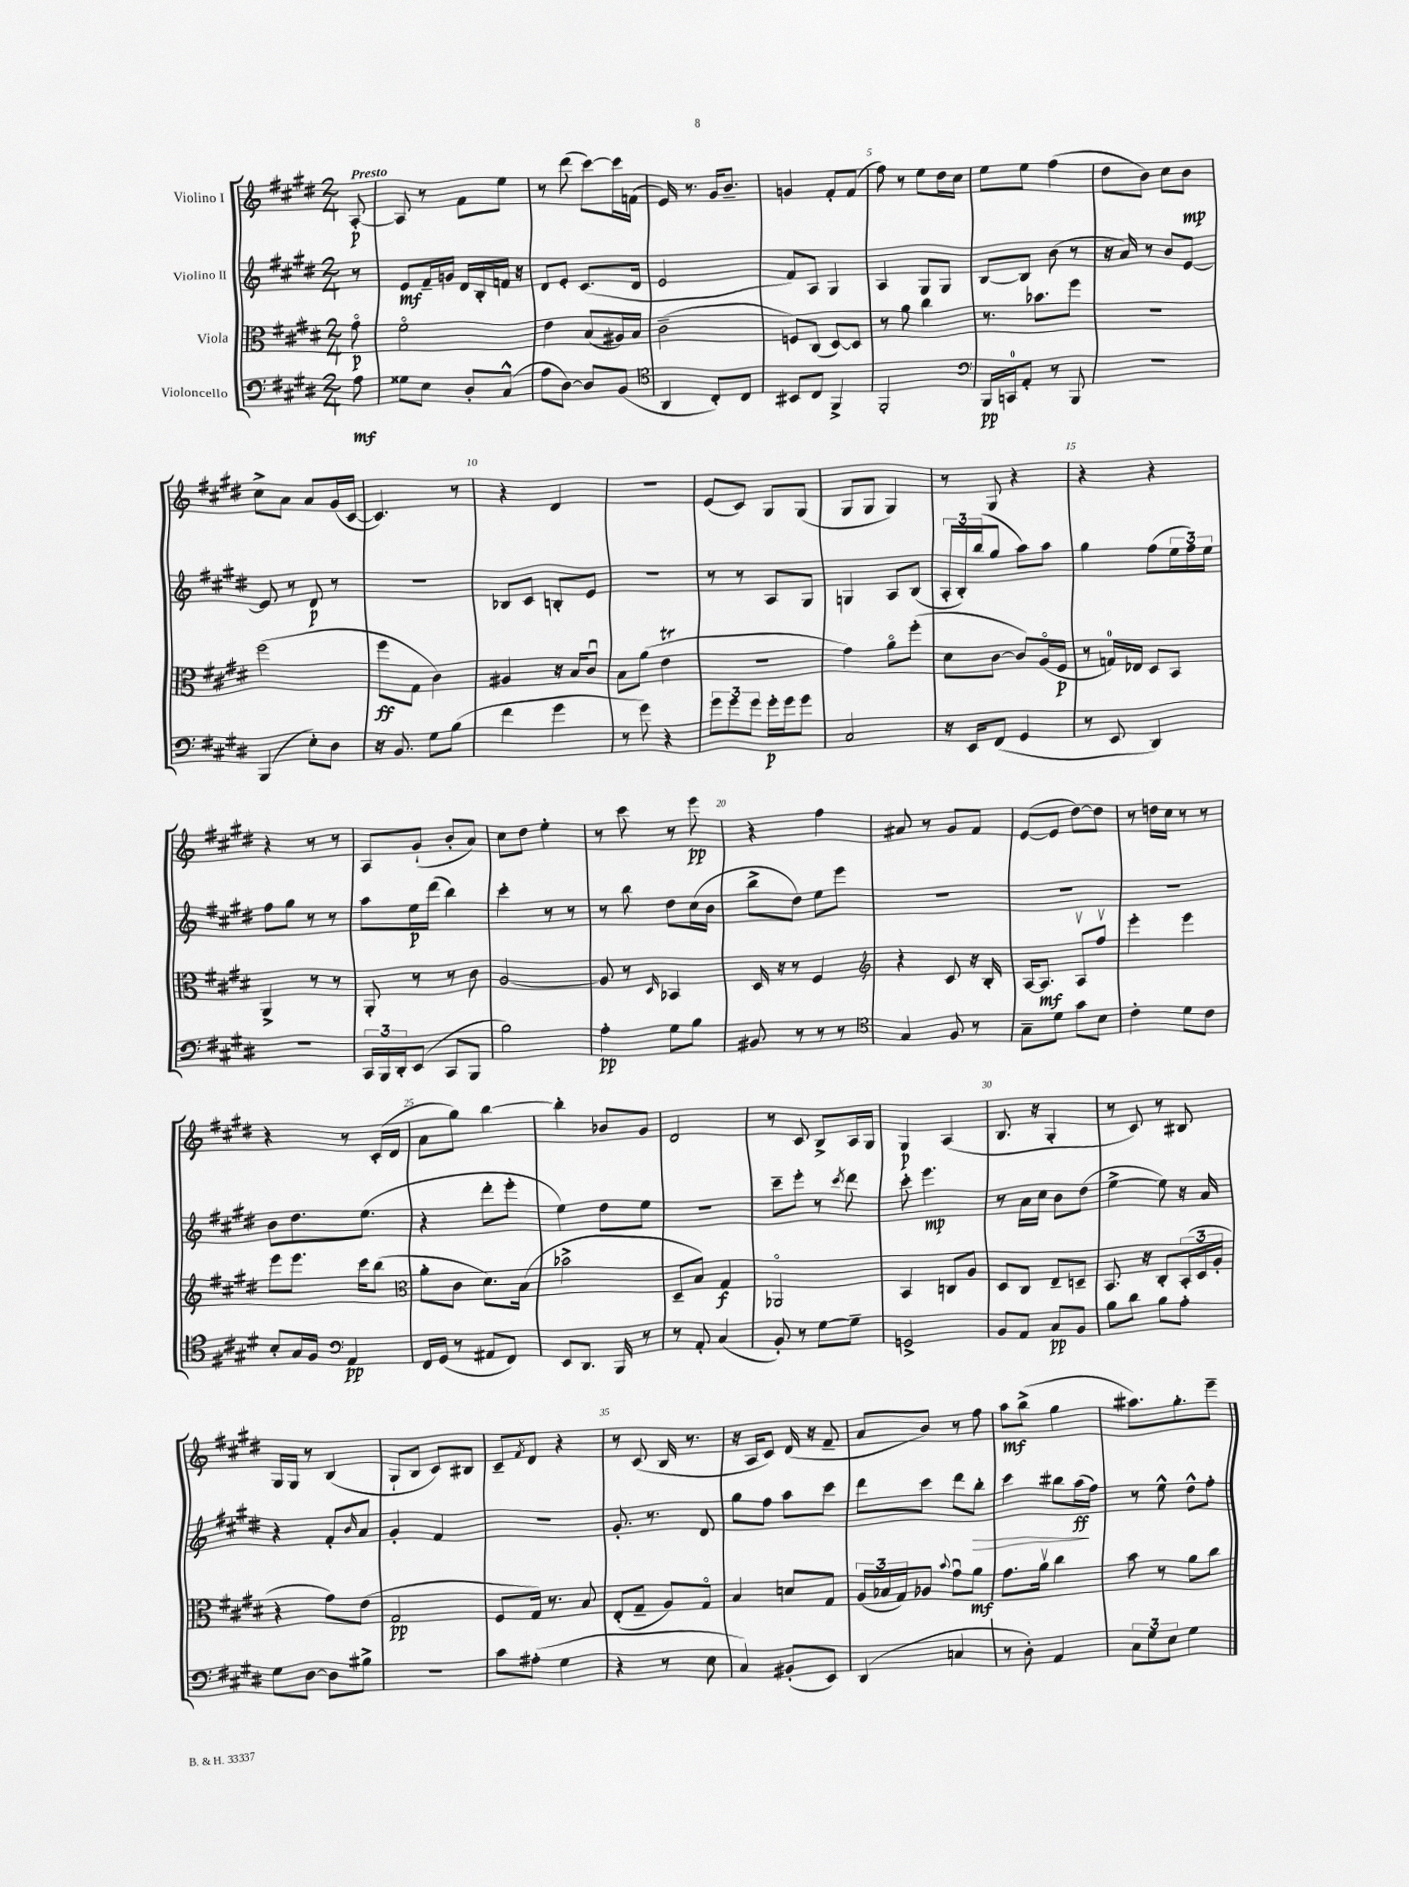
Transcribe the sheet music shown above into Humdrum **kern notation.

**kern	**dynam	**kern	**dynam	**kern	**dynam	**kern	**dynam
*part4	*part4	*part3	*part3	*part2	*part2	*part1	*part1
*staff4	*staff4	*staff3	*staff3	*staff2	*staff2	*staff1	*staff1
*I"Violoncello	*	*I"Viola	*	*I"Violino II	*	*I"Violino I	*
*clefF4	*	*clefC3	*	*clefG2	*	*clefG2	*
*k[f#c#g#d#]	*	*k[f#c#g#d#]	*	*k[f#c#g#d#]	*	*k[f#c#g#d#]	*
*M2/4	*	*M2/4	*	*M2/4	*	*M2/4	*
=	=	=	=	=	=	=	=
!	!	!	!	!	!	!LO:TX:a:B:t=Presto	!
8A\	mf	8g#\	p	8r	.	[8A'/	p
=1	=1	=1	=1	=1	=1	=1	=1
8G##X\L	.	2f#\	.	8e/L	mf	8A/]	.
8E\J	.	.	.	16f#~/L	.	8r	.
.	.	.	.	16gn/JJ	.	.	.
8D#'/L	.	.	.	16d#/LL	.	8f#\L	.
.	.	.	.	16B'/	.	.	.
(8C#^^/J	.	.	.	16fn/JJ	.	8ee\J	.
.	.	.	.	16r	.	.	.
=2	=2	=2	=2	=2	=2	=2	=2
8A\L	.	4e\	.	8d#/L	.	8r	.
[8D#\J)	.	.	.	8e'/J	.	(8ddd#\	.
8D#/L]	.	(8B/L	.	(8.c#/L	.	[8ccc#\L)	.
(8BB/J	.	16A#X/L)	.	.	.	16ccc#\L]	.
.	.	16B/JJ	.	16d#/Jk	.	(16fn\JJ	.
=3	=3	=3	=3	=3	=3	=3	=3
*clefC4	*	*	*	*	*	*	*
4AA/	.	(2c#~\	.	2e/	.	16e/)	.
.	.	.	.	.	.	8.r	.
8C#'/L)	.	.	.	.	.	16g#/KL	.
.	.	.	.	.	.	8.b~/J	.
8C#/J	.	.	.	.	.	.	.
=4	=4	=4	=4	=4	=4	=4	=4
8BB#X/L	.	8Fn/L)	.	8f#/L)	.	4gn/	.
8C#/J	.	(8C#/J	.	8A/J	.	.	.
4FF#^/	.	[8D#/L)	.	4G#/	.	8f#'/L	.
.	.	8D#/J]	.	.	.	(8f#/J	.
=5	=5	=5	=5	=5	=5	=5	=5
2FF#'/	.	8r	.	4A/	.	8ff#\)	.
.	.	8a\	.	.	.	8r	.
.	.	4cc#\	.	8G#/L	.	8ee\L	.
.	.	.	.	8G#/J	.	16dd#\L	.
.	.	.	.	.	.	16cc#\JJ	.
=6	=6	=6	=6	=6	=6	=6	=6
*clefF4	*	*	*	*	*	*	*
16BBB/LL	pp	8.r	.	[8B/L	.	8ee\L	.
16CCn/J	.	.	.	.	.	.	.
8AA'/J	.	.	.	8B/J]	.	8ee\J	.
.	.	8.b-X\L	.	.	.	.	.
8r	.	.	.	(8b\	.	(4ff#\	.
8BBB/	.	8ff#\J	.	8r	.	.	.
=7	=7	=7	=7	=7	=7	=7	=7
2r	.	2r	.	16r	.	8dd#\L	.
.	.	.	.	16a/)	.	.	.
.	.	.	.	8r	.	8b\J)	.
.	.	.	.	8b/L	.	8cc#\L	.
.	.	.	.	[8e/J	.	8b\J	mp
!!LO:LB:g=z
=8	=8	=8	=8	=8	=8	=8	=8
(4BBB/	.	(2ff#\	.	8e/]	.	8cc#^\L	.
.	.	.	.	8r	.	8a\J	.
8E'\L)	.	.	.	8d#/	p	8a/L	.
8D#\J	.	.	.	8r	.	(16g#/L	.
.	.	.	.	.	.	[16c#/JJ	.
=9	=9	=9	=9	=9	=9	=9	=9
16r	.	8ff#\L	ff	2r	.	4.c#/])	.
8.BB/	.	.	.	.	.	.	.
.	.	8G#\J	.	.	.	.	.
8G#\L	.	4c#\)	.	.	.	.	.
(8B\J	.	.	.	.	.	8r	.
=10	=10	=10	=10	=10	=10	=10	=10
4f#\	.	4A#X/	.	8B-X/L	.	4r	.
.	.	.	.	8c#/J	.	.	.
4g#\	.	16r	.	8Bn'/L	.	4d#/	.
.	.	16B/KL	.	.	.	.	.
.	.	8c#u/J	.	8e/J	.	.	.
=11	=11	=11	=11	=11	=11	=11	=11
8r	.	8B\L	.	2r	.	2r	.
8g#\)	.	(8a\J	.	.	.	.	.
4r	.	4eT\	.	.	.	.	.
=12	=12	=12	=12	=12	=12	=12	=12
12g#\L	.	2r	.	8r	.	(8e/L	.
12g#\	.	.	.	.	.	.	.
.	.	.	.	8r	.	8c#/J)	.
12g#\J	.	.	.	.	.	.	.
16g#'\LL	p	.	.	8A/L	.	8G#/L	.
16g#\J	.	.	.	.	.	.	.
8g#\J	.	.	.	8G#/J	.	(8G#/J	.
=13	=13	=13	=13	=13	=13	=13	=13
2C#/	.	4g#\)	.	4Gn/	.	8G#/L	.
.	.	.	.	.	.	8G#/J	.
.	.	8a\L	.	8A/L	.	4G#/)	.
.	.	(8ff#'\J	.	(8B/J	.	.	.
=14	=14	=14	=14	=14	=14	=14	=14
16r	.	8d#\L	.	24A'/LL	.	8r	.
.	.	.	.	24B'/)	.	.	.
16EE/KL	.	.	.	.	.	.	.
.	.	.	.	(24bb/J	.	.	.
(8FF#/J	.	[8c#\J	.	8gg#/J	.	8G#/	.
4GG#/	.	8c#/L])	.	8aa\L)	.	4r	.
.	.	(16A/L	.	8aa\J	.	.	.
.	.	16F#/JJ	p	.	.	.	.
=15	=15	=15	=15	=15	=15	=15	=15
8r	.	8r	.	4gg#\	.	4r	.
8EE/	.	16Gn/LL)	.	.	.	.	.
.	.	16E-X/JJ	.	.	.	.	.
4DD#/)	.	8D#/L	.	(8ff#\L	.	4r	.
.	.	8BB/J	.	24ee\L	.	.	.
.	.	.	.	24ff#\)	.	.	.
.	.	.	.	24ee\JJ	.	.	.
!!LO:LB:g=z
=16	=16	=16	=16	=16	=16	=16	=16
2r	.	4AA^/	.	8ff#\L	.	4r	.
.	.	.	.	8gg#\J	.	.	.
.	.	8r	.	8r	.	8r	.
.	.	8r	.	8r	.	8r	.
=17	=17	=17	=17	=17	=17	=17	=17
24CC#/LL	.	8AA'/	.	8aa\L	.	8A/L	.
24BBB/	.	.	.	.	.	.	.
24DD#'/J	.	.	.	.	.	.	.
(8EE/J	.	8r	.	16ee\L	p	(8g#`/J	.
.	.	.	.	(16ddd#\JJ	.	.	.
8CC#/L	.	8r	.	4bb\)	.	8b'/L	.
8BBB/J	.	8c#\	.	.	.	8a/J)	.
=18	=18	=18	=18	=18	=18	=18	=18
2B\)	.	[2A/	.	4ccc#'\	.	8cc#\L	.
.	.	.	.	.	.	8dd#\J	.
.	.	.	.	8r	.	4ee'\	.
.	.	.	.	8r	.	.	.
=19	=19	=19	=19	=19	=19	=19	=19
4A'\	pp	8A/]	.	8r	.	8r	.
.	.	8r	.	8bb\	.	8ccc#\	.
.	.	16qqD#/	.	.	.	.	.
8G#\L	.	4BB-X/	.	8dd#\L	.	8r	.
8B\J	.	.	.	(16cc#\L	.	8eee\	pp
.	.	.	.	16b\JJ	.	.	.
=20	=20	=20	=20	=20	=20	=20	=20
8BB#X/	.	16D#/	.	8bb^\L	.	4r	.
.	.	16r	.	.	.	.	.
8r	.	8r	.	8dd#\J)	.	.	.
8r	.	4F#/	.	8ee\L	.	4ff#\	.
8r	.	.	.	8eee\J	.	.	.
=21	=21	=21	=21	=21	=21	=21	=21
*clefC4	*	*clefG2	*	*	*	*	*
4G#/	.	4r	.	2r	.	8a#X/	.
.	.	.	.	.	.	8r	.
8F#/	.	8c#/	.	.	.	8g#/L	.
8r	.	16r	.	.	.	8f#/J	.
.	.	16B'/	.	.	.	.	.
=22	=22	=22	=22	=22	=22	=22	=22
8G#~\L	.	[16A/KL	.	2r	.	([8e/L	.
.	.	8.A/J]	mf	.	.	.	.
8d#\J	.	.	.	.	.	8e/J]	.
8g#\L	.	8Av/L	.	.	.	[8dd#\L)	.
8B\J	.	8ff#v/J	.	.	.	8dd#\J]	.
=23	=23	=23	=23	=23	=23	=23	=23
4c#'\	.	4eee'\	.	2r	.	8r	.
.	.	.	.	.	.	16ddn\LL	.
.	.	.	.	.	.	16cc#\JJ	.
8d#\L	.	4eee\	.	.	.	8r	.
8c#\J	.	.	.	.	.	8r	.
!!LO:LB:g=z
=24	=24	=24	=24	=24	=24	=24	=24
8B'/L	.	8eee\L	.	8b\L	.	4r	.
16G#/L	.	8.eee\J	.	8.dd#\	.	.	.
16F#/JJ	.	.	.	.	.	.	.
*clefF4	*	*	*	*	*	*	*
4AA/	pp	.	.	.	.	8r	.
.	.	16ccc#\KL	.	(8.ee\J	.	.	.
.	.	(8bb\J	.	.	.	(16c#'/LL	.
.	.	.	.	.	.	16d#/JJ	.
=25	=25	=25	=25	=25	=25	=25	=25
*	*	*clefC3	*	*	*	*	*
16FF#/LL	.	8a'\L	.	4r	.	8a\L	.
(16GG#/JJ	.	.	.	.	.	.	.
8r	.	8c#\J	.	.	.	8gg#\J)	.
8AA#X/L	.	8.d#\L)	.	8ddd#'\L	.	[4bb\	.
8FF#/J)	.	.	.	8eee'\J	.	.	.
.	.	(16B\Jk	.	.	.	.	.
=26	=26	=26	=26	=26	=26	=26	=26
8EE/L	.	2b-X^\	.	4ee\)	.	4bb'\]	.
8.DD#/J	.	.	.	.	.	.	.
.	.	.	.	8dd#\L	.	8b-X/L	.
16BBB/	.	.	.	.	.	.	.
8r	.	.	.	8ee\J	.	8g#/J	.
=27	=27	=27	=27	=27	=27	=27	=27
8r	.	8D#~/L	.	2r	.	2d#/	.
8AA'/	.	8B/J)	.	.	.	.	.
(4C#/	.	4G#/	f	.	.	.	.
=28	=28	=28	=28	=28	=28	=28	=28
8BB'/)	.	2AA-X/	.	8ccc#~\L	.	8r	.
8r	.	.	.	8eee'\J	.	8c#/	.
[8G#\L	.	.	.	8r	.	8B^/L	.
.	.	.	.	8qccc#/	.	.	.
8G#~\J]	.	.	.	8ddd#\	.	16A/L	.
.	.	.	.	.	.	16G#/JJ	.
=29	=29	=29	=29	=29	=29	=29	=29
2GGn^/	.	4BB/	.	8ccc#'\	.	4G#/	p
.	.	.	.	4.eee\	mp	.	.
.	.	8Cn/L	.	.	.	(4A/	.
.	.	8A/J	.	.	.	.	.
=30	=30	=30	=30	=30	=30	=30	=30
8BB/L	.	8D#/L	.	8r	.	8.B/	.
8AA/J	.	8C#/J	.	16a\LL	.	.	.
.	.	.	.	16cc#\JJ	.	16r	.
8C#/L	pp	8E~/L	.	8b\L	.	4G#'/	.
8BB/J	.	8Dn~/J	.	(8dd#\J	.	.	.
=31	=31	=31	=31	=31	=31	=31	=31
8B\L	.	8.BB/	.	[4ee^\	.	8r	.
8d#\J	.	.	.	.	.	8c#/)	.
.	.	16r	.	.	.	.	.
8B\L	.	8C#'/L	.	8ee\])	.	8r	.
8A'\J	.	(24BB'/L	.	16r	.	8B#X/	.
.	.	24D#/	.	.	.	.	.
.	.	.	.	16a/	.	.	.
.	.	24A'/JJ	.	.	.	.	.
!!LO:LB:g=z
=32	=32	=32	=32	=32	=32	=32	=32
8G#\L	.	4r	.	4r	.	16G#/LL	.
.	.	.	.	.	.	16G#/JJ	.
[8D#\J	.	.	.	.	.	8r	.
8D#\L]	.	8g#\L)	.	8f#'/L	.	(4B/	.
.	.	.	.	16qqb/	.	.	.
8B#X^\J	.	(8e\J	.	8a/J	.	.	.
=33	=33	=33	=33	=33	=33	=33	=33
2r	.	2G#/	pp	4g#'/	.	8G#`/L	.
.	.	.	.	.	.	8B/J	.
.	.	.	.	4f#/	.	8c#/L)	.
.	.	.	.	.	.	8B#X/J	.
=34	=34	=34	=34	=34	=34	=34	=34
8c#\L	.	8F#/L	.	2r	.	8c#~/L	.
.	.	.	.	.	.	8qf#/	.
(8A#X'\J	.	16G#/Jk)	.	.	.	8d#/J	.
.	.	8.r	.	.	.	.	.
4G#\	.	.	.	.	.	4r	.
.	.	8B/	.	.	.	.	.
=35	=35	=35	=35	=35	=35	=35	=35
4r	.	(8E'/L	.	8.g#'/	.	8r	.
.	.	8G#~/J	.	.	.	(8c#/	.
.	.	.	.	8.r	.	.	.
8r	.	8A/L)	.	.	.	16B/	.
.	.	.	.	.	.	8.r	.
8E\	.	8G#/J	.	8d#/	.	.	.
=36	=36	=36	=36	=36	=36	=36	=36
4C#/)	.	4B/	.	8gg#\L	.	16r	.
.	.	.	.	.	.	16A/KL	.
.	.	.	.	8ff#\J	.	8c#/J)	.
(8BB#X'/L	.	8dn/L	.	8aa\L	.	(16d#/	.
.	.	.	.	.	.	16r	.
8EE/J)	.	8G#/J	.	8ccc#\J	.	8f#~/	.
=37	=37	=37	=37	=37	=37	=37	=37
(4DD#/	.	(24A/LL	.	8ddd#\L	.	8a/L	.
.	.	24B-X/	.	.	.	.	.
.	.	24G#/J)	.	.	.	.	.
.	.	8A-X/J	.	8ccc#\J	.	8b/J)	.
.	.	8qqb/	.	.	.	.	.
4Cn/	.	8g#u\L	.	8ddd#\L	.	8r	.
!	!	!	!	!	!LO:HP:b	!	!
.	.	8a\J	mf	8bb'\J	>	8ff#\	.
=38	=38	=38	=38	=38	=38	=38	=38
8r	.	8.g#\L	.	4ccc#\	.	8aa\L	mf
8D#'\)	.	.	.	.	.	(8bb^\J	.
.	.	16av\Jk	.	.	.	.	.
4AA/	.	4cc#\	.	8bb#X\L	.	4gg#\	.
.	.	.	.	(16aa\L	ff	.	.
.	.	.	.	16ff#\JJ)	]	.	.
=39	=39	=39	=39	=39	=39	=39	=39
12C#\L	.	8b\	.	8r	.	8.aa#X\L)	.
12G#\	.	.	.	.	.	.	.
.	.	8r	.	8ee^^\	.	.	.
12E\J	.	.	.	.	.	.	.
.	.	.	.	.	.	8.gg#'\	.
4G#\	.	8a\L	.	8dd#^^\L	.	.	.
.	.	8cc#\J	.	8ff#'\J	.	8eee~\J	.
==	==	==	==	==	==	==	==
*-	*-	*-	*-	*-	*-	*-	*-
